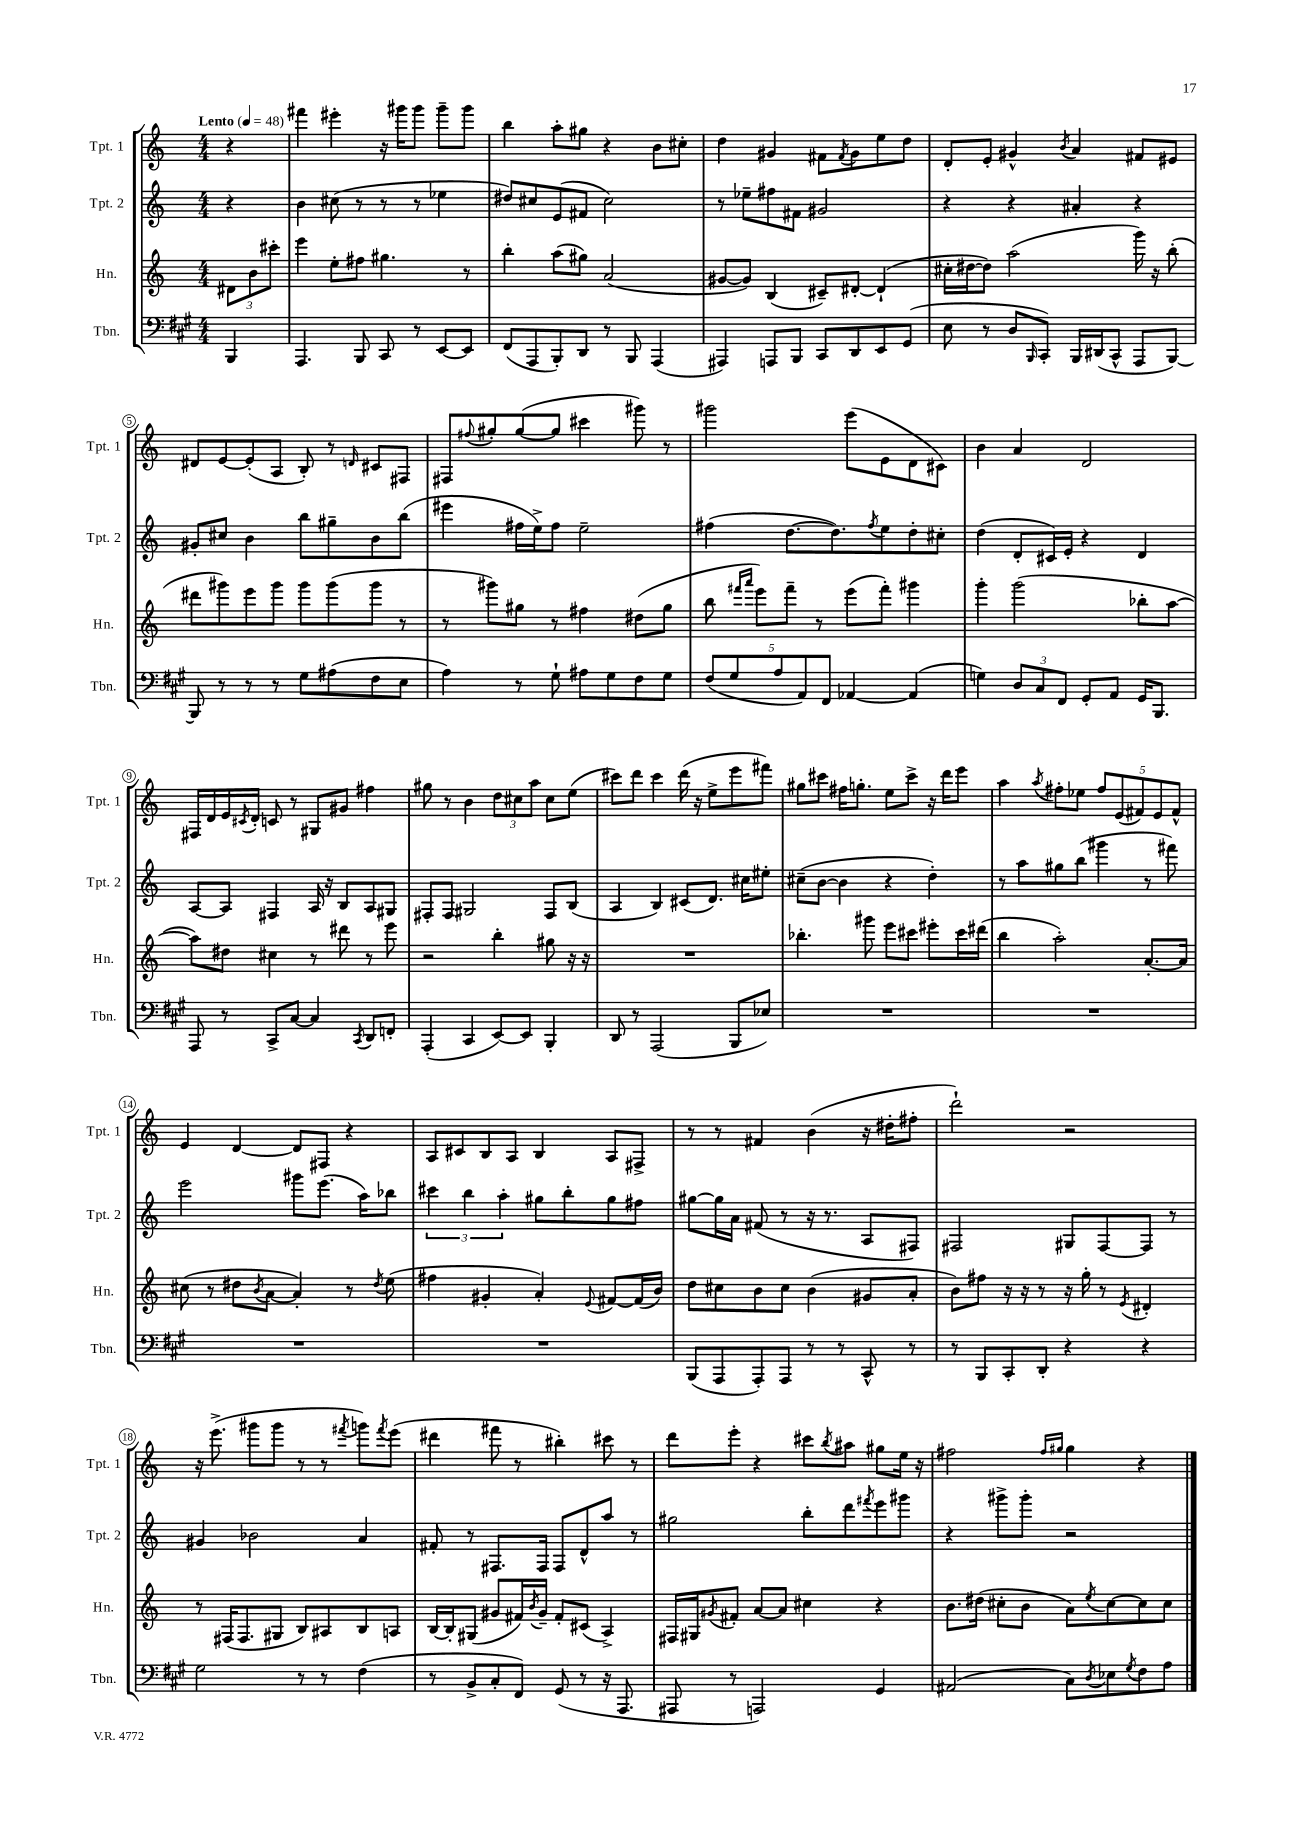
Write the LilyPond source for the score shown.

<<
\new StaffGroup <<
\new Staff = "s0" \with { instrumentName = "Tpt. 1" shortInstrumentName = "Tpt. 1" } {
    \clef treble \key c \major \numericTimeSignature \time 4/4 \partial 4 \tempo "Lento" 4 = 48
    r4 |
    fis'''4 eis'''4-. r16 gis'''16 gis'''8 gis'''8-- gis'''8 |
    b''4 a''8-. gis''8 r4 b'8 cis''8-. |
    d''4 gis'4 fis'8 \acciaccatura { fis'8 } gis'8 e''8 d''8 |
    d'8-. e'8-. gis'4-^ \acciaccatura { b'8 } a'4 fis'8 eis'8 |
    dis'8 e'8~ e'8-.( a8 b8-.) r8 \grace { d'16 } cis'8 fis8 |
    fis8 \appoggiatura { fis''8 } gis''8-. gis''8~( gis''8 cis'''4 gis'''8) r8 |
    gis'''2 e'''8( e'8 d'8 cis'8) |
    b'4 a'4 d'2 |
    fis16 d'16 e'16 \acciaccatura { cis'8 } d'16-. c'8 r8 gis8 gis'8 fis''4 |
    gis''8 r8 b'4 \tuplet 3/2 { d''8 cis''8 a''8 } cis''8 e''8( |
    cis'''8) d'''8 cis'''4 d'''16( r16 e''8-> e'''8 fis'''8) |
    gis''8 cis'''8 fis''16 g''8.-. e''8 cis'''8-> r16 d'''16 e'''8 |
    a''4 \acciaccatura { a''8 } fis''8-. ees''8 \tuplet 5/4 { fis''8 e'8( fis'8) e'8 fis'8-^ } |
    e'4 d'4~ d'8 fis8 r4 |
    a8 cis'8 b8 a8 b4 a8 fis8-> |
    r8 r8 fis'4 b'4( r16 dis''16-. fis''8-. |
    d'''2-!) r2 |
    r16 e'''8.->( gis'''8 gis'''8 r8 r8 \acciaccatura { fis'''8 } g'''8) \acciaccatura { fis'''8 } e'''8( |
    dis'''4 fis'''8 r8 bis''4-.) cis'''8 r8 |
    d'''8 e'''8-. r4 cis'''8 \acciaccatura { b''8 } ais''8 gis''8 e''16 r16 |
    fis''2 \grace { fis''16 gis''16 } gis''4 r4 \bar "|." |
}
\new Staff = "s1" \with { instrumentName = "Tpt. 2" shortInstrumentName = "Tpt. 2" } {
    \clef treble \key c \major \numericTimeSignature \time 4/4 \partial 4
    r4 |
    b'4 cis''8( r8 r8 r8 ees''4 |
    dis''8) cis''8 e'8( fis'8 cis''2) |
    r8 ees''8-- fis''8 fis'8 gis'2 |
    r4 r4 ais'4-. r4 |
    gis'8-. cis''8 b'4 b''8 gis''8-- b'8 b''8( |
    eis'''4 fis''16 e''16->) fis''8 e''2-- |
    fis''4( d''8.~ d''8.) \acciaccatura { fis''8 } e''8 d''8-. cis''8-. |
    d''4( d'8-. cis'16) e'16-. r4 d'4 |
    a8~ a8 fis4 a16 r16 b8 a8 gis8 |
    fis8-. fis8 gis2 fis8 b8( |
    a4 b4) cis'8( d'8.) cis''16 eis''8-. |
    cis''8--( b'8~ b'4 r4 d''4-.) |
    r8 a''8 gis''8 b''8( gis'''4 r8 fis'''8) |
    e'''2 gis'''8 e'''8.( a''16) bes''8 |
    \tuplet 3/2 { cis'''4 b''4 a''4-. } gis''8 b''8-. gis''8 fis''8 |
    gis''8~ gis''16 a'16 fis'8( r8 r16 r8. a8 fis8) |
    fis2 gis8 fis8~ fis8 r8 |
    gis'4 bes'2 a'4 |
    fis'8-. r8 fis8. fis16 fis8 d'8-^ a''8 r8 |
    gis''2 b''8-. d'''8 \acciaccatura { fis'''8 } e'''8 gis'''8 |
    r4 gis'''8-> gis'''8-. r2 \bar "|." |
}
\new Staff = "s2" \with { instrumentName = "Hn." shortInstrumentName = "Hn." } {
    \clef treble \key c \major \numericTimeSignature \time 4/4 \partial 4
    \tuplet 3/2 { dis'8 b'8 cis'''8-. } |
    e'''4 e''8-. fis''8 gis''4. r8 |
    b''4-. a''8( gis''8) a'2( |
    gis'8~ gis'8) b4( cis'8--) dis'8~-. dis'4-!( |
    cis''16-. dis''16~ dis''8) a''2( g'''16) r16 b''8-.( |
    dis'''8 gis'''8) e'''8 gis'''8 gis'''8 gis'''8( gis'''8 r8 |
    r8 gis'''8) gis''8 r8 fis''4 dis''8( gis''8 |
    b''8 \grace { fis'''16 a'''16 } e'''8) fis'''8-- r8 e'''8( fis'''8-.) gis'''4 |
    g'''4-. g'''2( bes''8-. a''8~ |
    a''8) dis''8 cis''4 r8 dis'''8 r8 e'''8 |
    r2 b''4-. gis''8 r16 r16 |
    R1 |
    bes''4.-. gis'''8 e'''8 cis'''8 eis'''8-. cis'''16 dis'''16( |
    b''4 a''2-.) a'8.~-. a'16 |
    cis''8( r8 dis''8 \acciaccatura { b'8 } a'8~ a'4-.) r8 \acciaccatura { dis''8 } e''8( |
    fis''4 gis'4-. a'4-.) \appoggiatura { e'8 } fis'8~ fis'16( b'16) |
    d''8 cis''8 b'8 cis''8 b'4( gis'8 a'8-. |
    b'8) fis''8 r16 r16 r8 r16 g''16-. r8 \acciaccatura { e'8 } dis'4-. |
    r8 fis16( fis8. gis8 b8) ais8 b8 a8 |
    b16~ b16-. gis8( gis'8 fis'16) \acciaccatura { b'8 } gis'16-- fis'8-. cis'8( a4->) |
    fis16 gis16 \acciaccatura { gis'8 } fis'8-. a'8~ a'8 cis''4 r4 |
    b'8. dis''16( cis''8-. b'8 a'8) \acciaccatura { e''8 } cis''8~ cis''8 cis''8 \bar "|." |
}
\new Staff = "s3" \with { instrumentName = "Tbn." shortInstrumentName = "Tbn." } {
    \clef bass \key a \major \numericTimeSignature \time 4/4 \partial 4
    b,,4 |
    a,,4. b,,8 cis,8 r8 e,8~ e,8 |
    fis,8( a,,8 b,,8-.) d,8 r8 b,,8 a,,4( |
    ais,,4) a,,8 b,,8 cis,8 d,8 e,8 gis,8( |
    e8 r8 d8 \grace { b,,16 } cis,8-.) b,,16 dis,16( cis,8-^ a,,8 b,,8~) |
    b,,8 r8 r8 r8 gis8 ais8( fis8 e8 |
    a4) r8 gis8-! ais8 gis8 fis8 gis8 |
    \tuplet 5/4 { fis8( gis8 a8 a,8) fis,8 } aes,4~ aes,4( |
    g4) \tuplet 3/2 { d8 cis8 fis,8 } gis,8-. a,8 gis,16 b,,8. |
    a,,8 r8 cis,8-> cis8~ cis4 \acciaccatura { cis,8 } d,8 f,8-. |
    a,,4-.( cis,4 e,8~) e,8 b,,4-. |
    d,8 r8 a,,2( b,,8 ees8) |
    R1 |
    R1 |
    R1 |
    R1 |
    b,,8( a,,8 a,,8-.) a,,8 r8 r8 cis,8-^ r8 |
    r8 b,,8 cis,8-. d,8-. r4 r4 |
    gis2 r8 r8 fis4( |
    r8 b,8-> cis8-. fis,8) gis,8( r8 r16 a,,8. |
    ais,,8 r8 a,,2) gis,4 |
    ais,2( cis8) \acciaccatura { d8 } ees8 \acciaccatura { gis8 } fis8 a8 \bar "|." |
}
>>
>>
\layout { \context { \Score \override BarNumber.stencil = #(make-stencil-circler 0.1 0.3 ly:text-interface::print) } }
